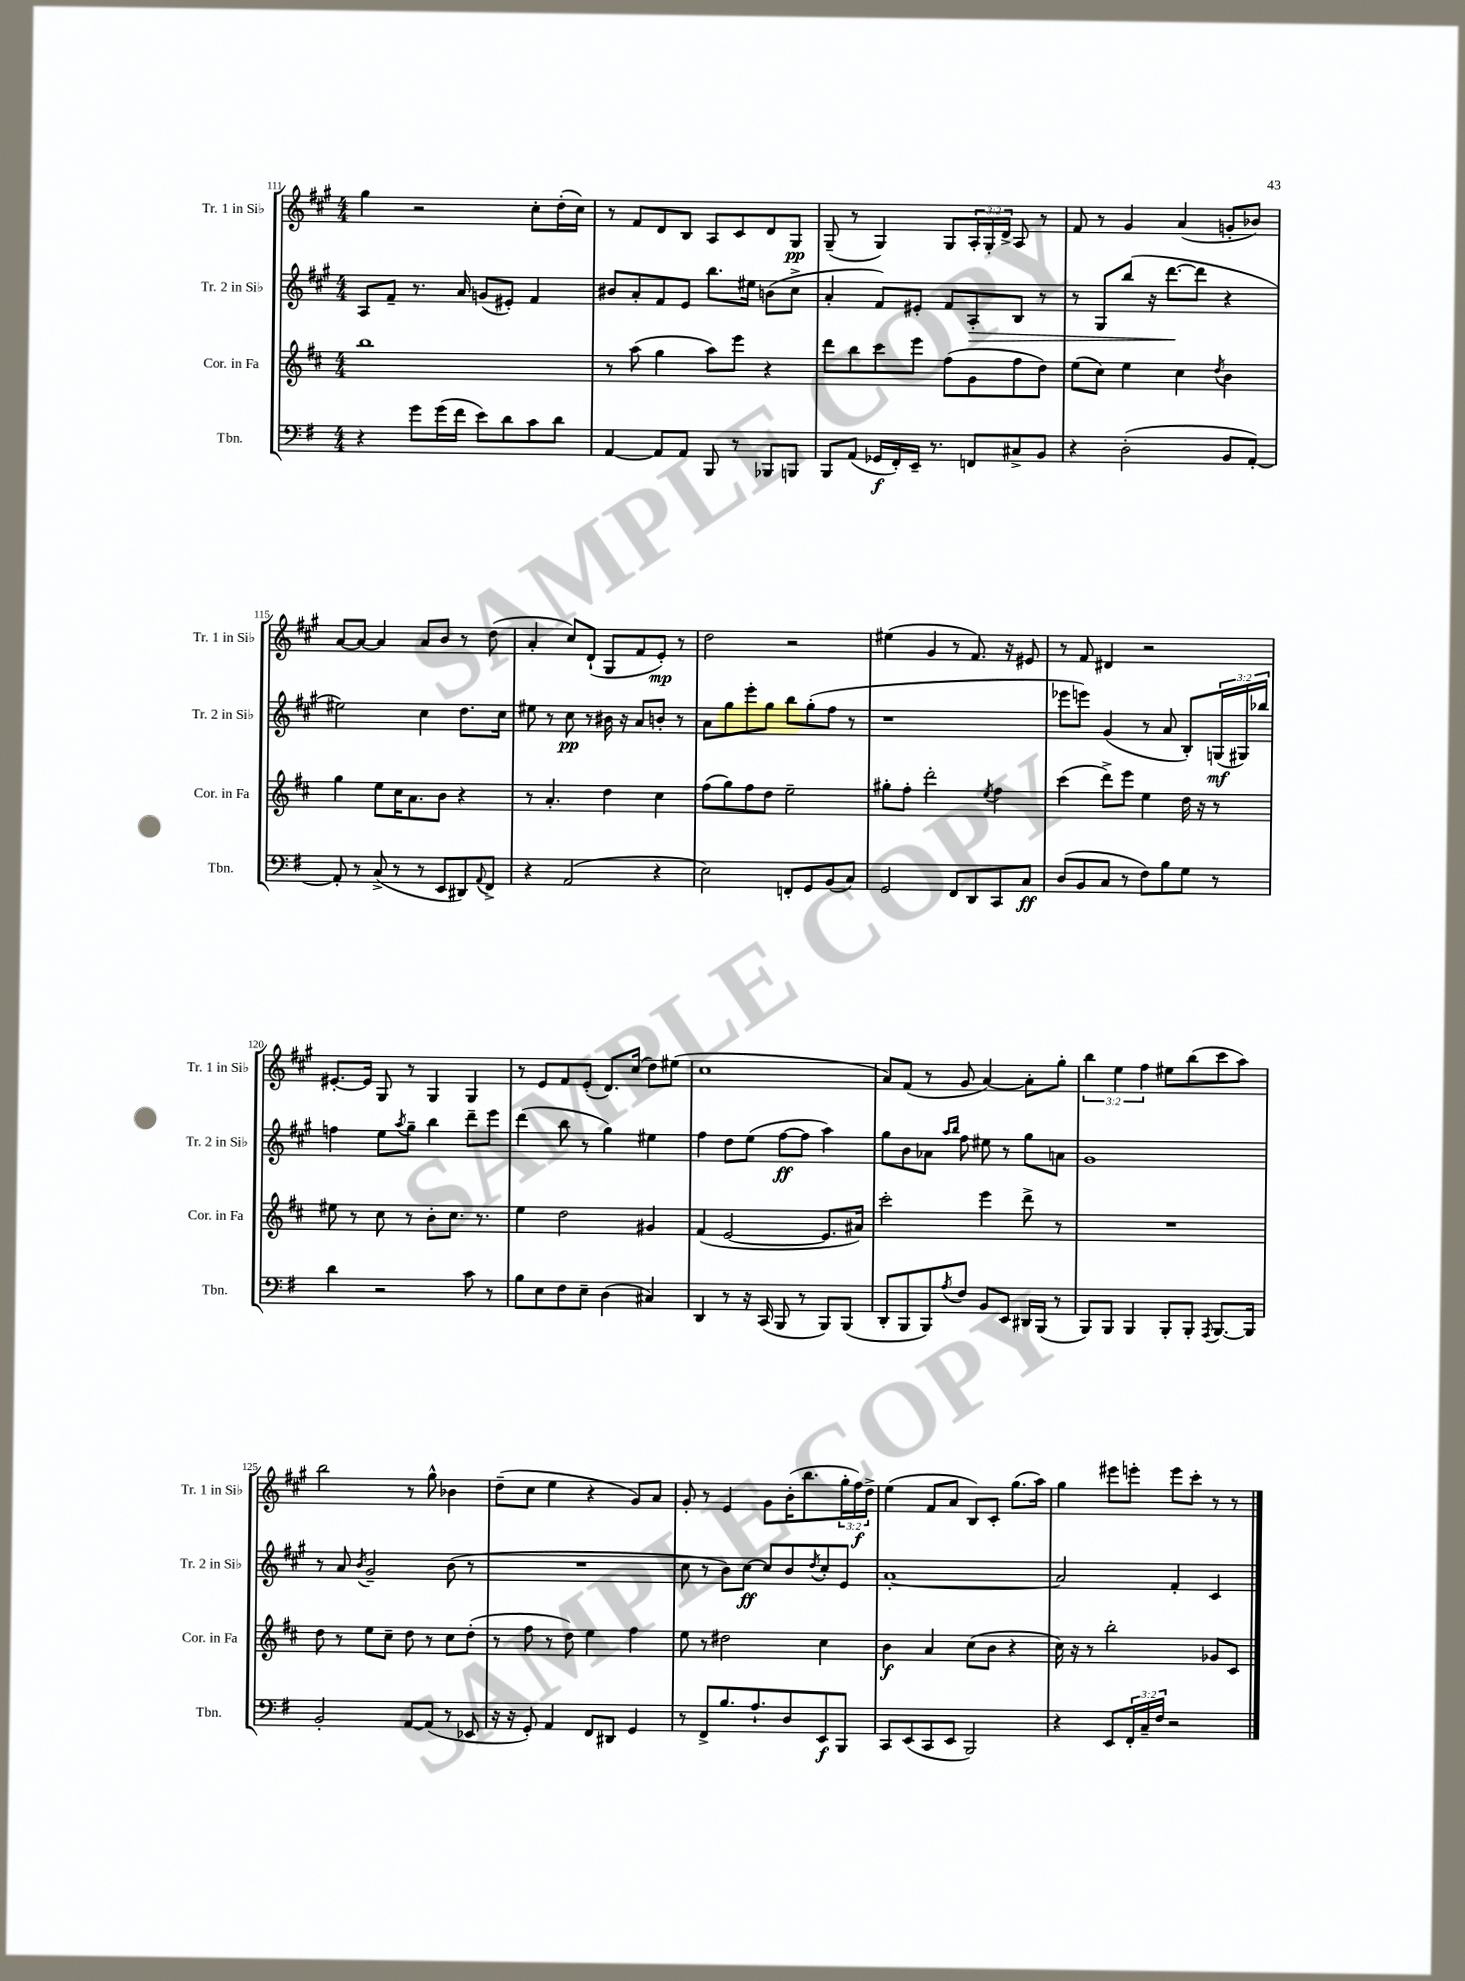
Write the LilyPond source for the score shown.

<<
\new StaffGroup <<
\new Staff = "s0" \with { instrumentName = "Tr. 1 in Sib" shortInstrumentName = "Tr. 1 in Sib" } {
    \clef treble \key a \major \numericTimeSignature \time 4/4 \override Staff.TupletNumber.text = #tuplet-number::calc-fraction-text
    gis''4 r2 cis''8-. d''16-.( cis''16) |
    r8 fis'8 d'8 b8 a8 cis'8 d'8 gis8\pp |
    gis8--( r8 gis4) gis8 \tuplet 3/2 { a16-. gis16-. d'16-> } a8 r8 |
    fis'8 r8 gis'4 a'4( g'8-. bes'8) |
    a'8~ a'8~ a'4 a'8 b'8 r8 d''8( |
    a'4-. cis''8) d'8-!( gis8 fis'8 e'8-.\mp) r8 |
    d''2 r2 |
    eis''4( gis'4 r8 fis'8.) r16 eis'8 |
    r8 fis'8 dis'4 r2 |
    eis'8.~-. eis'16 gis8 r8 gis4 gis4 |
    r8 e'8 fis'8 e'8-.( d'8.) cis''16( d''8) eis''8( |
    cis''1 |
    a'8) fis'8( r8 gis'8 a'4~) a'8-. gis''8-. |
    \tuplet 3/2 { b''4 e''4 fis''4 } eis''8 b''8( cis'''8 a''8) |
    b''2 r8 gis''8-^ bes'4 |
    d''8--( cis''8 e''4 r4 gis'8) a'8 |
    gis'8-. r8 e'4 gis'8 b'16-.( b''8. \tuplet 3/2 { gis''16-. fis''16\f) d''16-> } |
    e''4( fis'8 a'8 b8) cis'8-. gis''8.( a''16) |
    gis''4 eis'''8 e'''8-. e'''8 cis'''8-. r8 r8 \bar "|." |
}
\new Staff = "s1" \with { instrumentName = "Tr. 2 in Sib" shortInstrumentName = "Tr. 2 in Sib" } {
    \clef treble \key a \major \numericTimeSignature \time 4/4 \override Staff.TupletNumber.text = #tuplet-number::calc-fraction-text
    a8 fis'8-- r8. a'16 g'8( eis'8-.) fis'4 |
    bis'8 a'8-. fis'8 e'8 b''8. eis''16 b'8( cis''8-> |
    a'4-. fis'8) eis'8-. fis'8 a8-.\> b8 r8 |
    r8 gis8 b''8( r16 d'''8.~\! d'''8 r4 |
    eis''2) cis''4 d''8. cis''16 |
    eis''8 r8 cis''8\pp r8 bis'16 r16 a'8 b'8-. r8 |
    a'8 gis''8 e'''8-. gis''8 b''8 gis''8-.( fis''8 r8 |
    r1 |
    ees'''8 e'''8) gis'4( r8 a'8 b8-.) \tuplet 3/2 { g16\mf( gis16) bes''16 } |
    f''4 e''8 \acciaccatura { a''8 } gis''8-- b''4 d'''8-- e'''8 |
    d'''4( b''8 r8 gis''4) eis''4 |
    fis''4 d''8 e''8( fis''8~\ff fis''8 a''4) |
    gis''8 b'8 aes'8 \grace { a''16 b''16 } fis''8 eis''8 r8 gis''8 a'8 |
    gis'1 |
    r8 a'8 \acciaccatura { b'8 } gis'2-- b'8( r8 |
    R1 |
    cis''8 r8 b'8) cis''8~\ff cis''8 b'8 \acciaccatura { d''8 } cis''8-. e'8 |
    a'1~-. |
    a'2 fis'4-. cis'4 \bar "|." |
}
\new Staff = "s2" \with { instrumentName = "Cor. in Fa" shortInstrumentName = "Cor. in Fa" } {
    \clef treble \key d \major \numericTimeSignature \time 4/4
    b''1 |
    r8 a''8( g''4 a''8) e'''8 r4 |
    d'''8 b''8 cis'''8 e'''8 fis''8( g'8 fis''8 d''8) |
    e''8( cis''8) e''4 cis''4 \acciaccatura { d''8 } b'4 |
    g''4 e''8 cis''16 a'8. b'8 r4 |
    r8 a'4.-. d''4 cis''4 |
    fis''8( g''8) fis''8 d''8 e''2-- |
    gis''8-. fis''8-. d'''2-. \acciaccatura { e''8 } fis''4 |
    cis'''4( d'''8->) e'''8 e''4 d''16 r16 r8 |
    eis''8 r8 cis''8 r8 b'8-. cis''8. r8. |
    e''4 d''2 gis'4 |
    fis'4( e'2~ e'8. ais'16) |
    cis'''2-. e'''4 d'''8-> r8 |
    R1 |
    d''8 r8 e''8 cis''8-- d''8 r8 cis''8 d''8-.( |
    r8 fis''8 r8 d''8) e''4 fis''4 |
    e''8 r8 dis''2 cis''4 |
    b'4\f a'4 cis''8( b'8 r4 |
    cis''16) r16 r8 b''2-. ges'8 cis'8 \bar "|." |
}
\new Staff = "s3" \with { instrumentName = "Tbn." shortInstrumentName = "Tbn." } {
    \clef bass \key g \major \numericTimeSignature \time 4/4 \override Staff.TupletNumber.text = #tuplet-number::calc-fraction-text
    r4 g'8 g'16( fis'16 e'8) d'8 c'8 d'8 |
    a,4~ a,8 a,8 b,,8 r8 bes,,8 b,,8 |
    b,,8 a,8( ges,16\f fis,16-.) e,16-- r8. f,8 cis8-> b,8 |
    r4 d2-.( b,8 a,8~-.) |
    a,8-. r8 c8->( r8 r8 e,8 dis,8) \appoggiatura { a,8 } fis,8-> |
    r4 a,2( r4 |
    e2) f,8-. g,8 b,8( c8) |
    g,2 fis,8 d,8 c,8 c8\ff |
    d8( b,8 c8 r8 fis8) b8 g8 r8 |
    d'4 r2 c'8 r8 |
    b8 e8 fis8 e8-- d4( cis4) |
    d,4 r8 r16 c,16( b,,8 r8 b,,8) b,,8( |
    d,8-. b,,8 b,,8) \acciaccatura { a8 } fis8 b,8 e,8 dis,16 b,,16( r8 |
    b,,8) b,,8 b,,4 b,,8-. b,,8-. \acciaccatura { a,,8 } b,,8.~ b,,16 |
    b,2-. a,8~ a,8( r8 ees,8 |
    r16 r16 g,8-.) a,4 fis,8 dis,8 g,4 |
    r8 fis,8-> b8. a8.-! d8 e,8\f b,,8 |
    c,8 e,8( c,8 e,8 b,,2) |
    r4 e,8 \tuplet 3/2 { fis,16-. c16-- fis16 } r2 \bar "|." |
}
>>
>>
\layout { \context { \Score currentBarNumber = #111 } }
